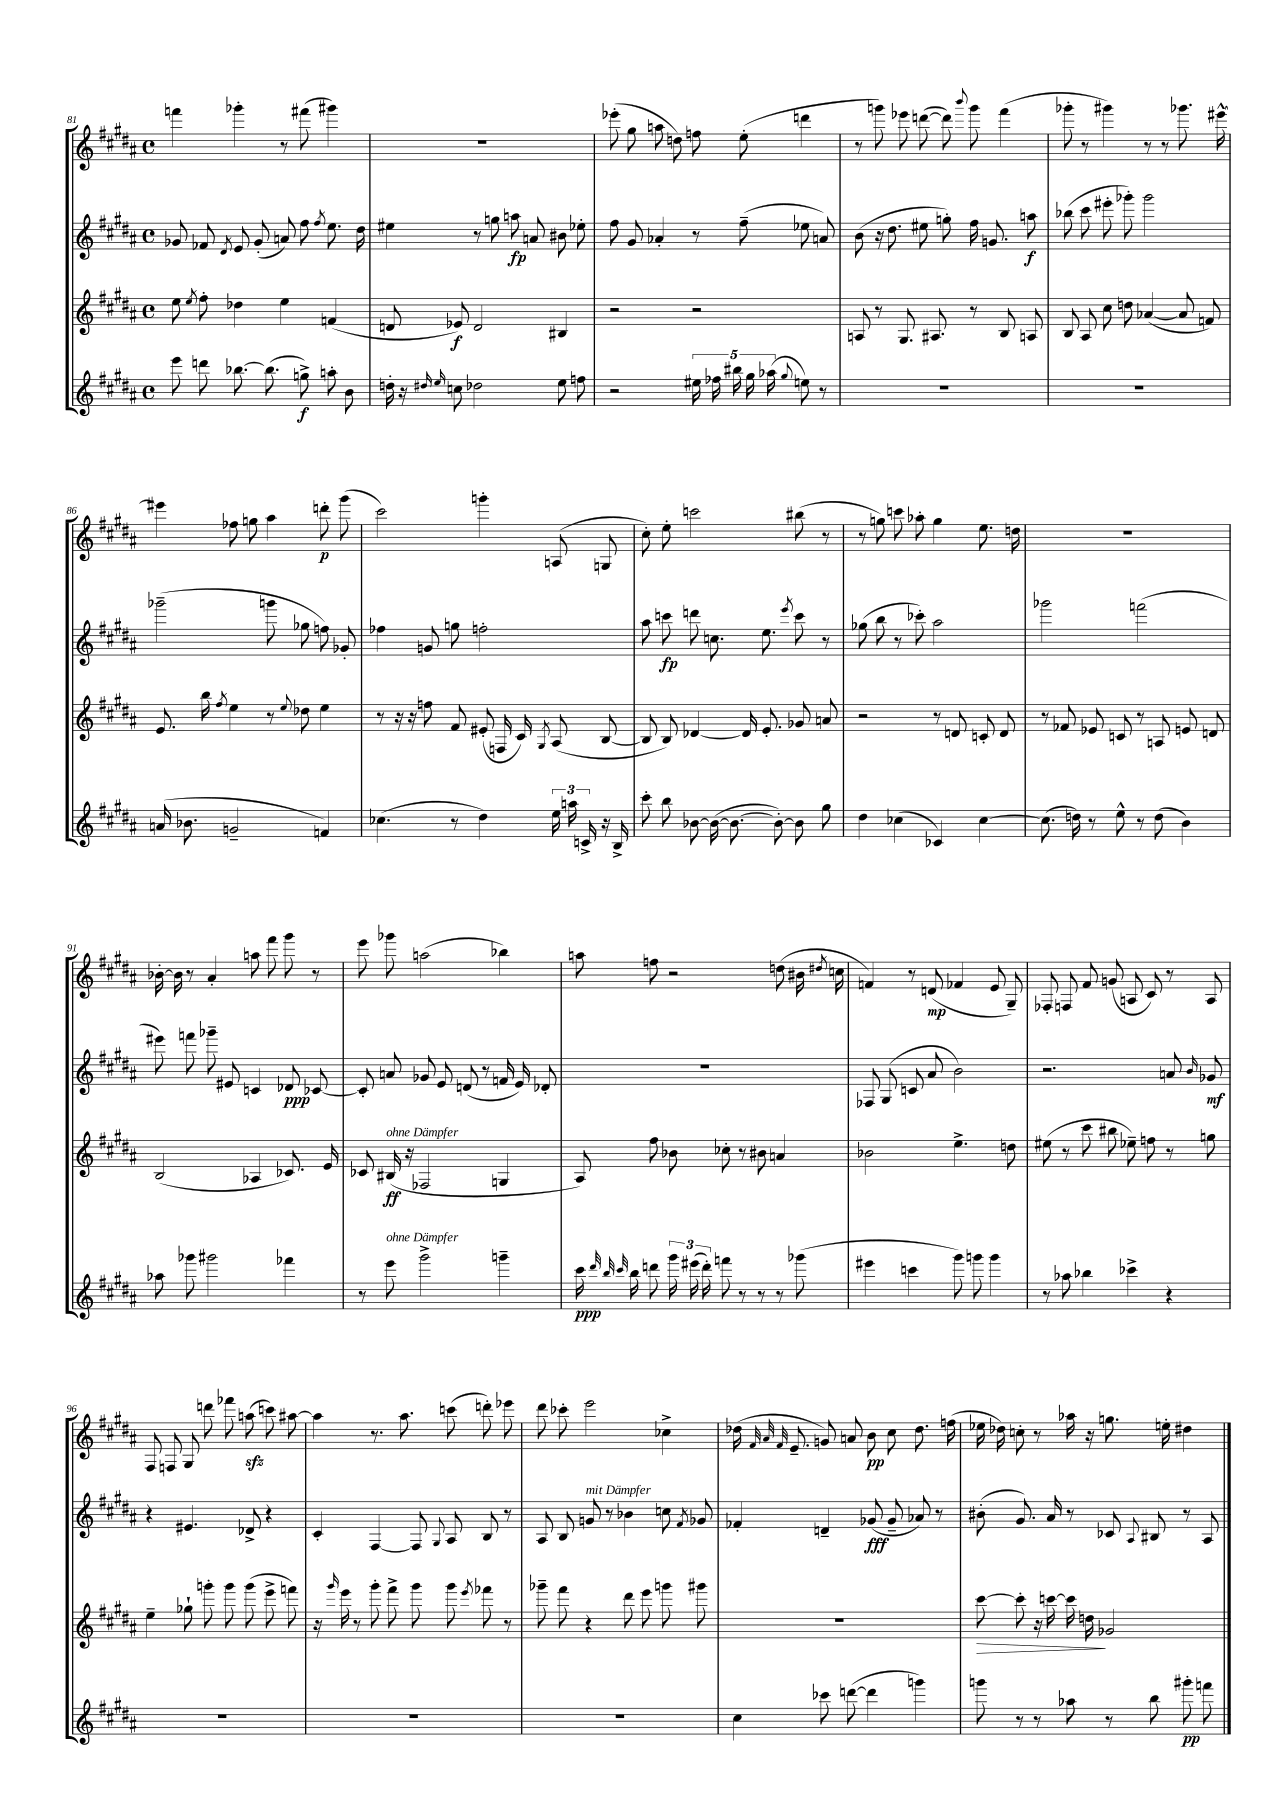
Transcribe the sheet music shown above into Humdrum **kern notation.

**kern	**kern	**kern	**kern
*staff4	*staff3	*staff2	*staff1
*clefG2	*clefG2	*clefG2	*clefG2
*k[f#c#g#d#a#]	*k[f#c#g#d#a#]	*k[f#c#g#d#a#]	*k[f#c#g#d#a#]
*M4/4	*M4/4	*M4/4	*M4/4
*met(c)	*met(c)	*met(c)	*met(c)
8eee	8ee	8g-	4fff
.	8qee	.	.
8ddd	8ff#'	8f-	.
.	.	8qd#	.
[8.bb-	4dd-	8e	4ggg-'
.	.	(8g-'	.
(8.bb-]	.	.	.
.	4ee	8a)	8r
8gg^)	.	8ff#	(8fff#
.	.	8qff#	.
8aa'	(4f	8.ee	4ggg#)
8b	.	.	.
.	.	16dd#	.
=	=	=	=
16dd'	8d	4ee#	1r
16r	.	.	.
16qqdd#	.	.	.
16qqee	.	.	.
8cc	8e-)	.	.
2dd-	2d	8r	.
.	.	8gg	.
.	.	8aa	.
.	.	8a	.
8ee	4B#	8b#	.
8ff	.	8ee-'	.
=	=	=	=
2r	2r	8ff#	(8eee-'
.	.	8g#	8gg#
.	.	4a-'	8aa
.	.	.	8dd)
20ee#	2r	8r	8ff
20ff-	.	.	.
20bb#	.	.	.
.	.	(8ff#~	(8ee'
20gg#	.	.	.
(20aa-	.	.	.
8qqgg#	.	.	.
8ee)	.	8ee-	4ddd
8r	.	8a)	.
=	=	=	=
1r	8A	(8b	8r
.	8r	16r	8ggg)
.	.	8.dd#	.
.	8.G#	.	8eee-
.	.	8ee#	([8ddd
.	8.A#	.	.
.	.	8gg')	8ddd])
.	.	.	8qqbbb
.	8r	16ff#	8ggg
.	.	8.g	.
.	8B	.	(4fff#
.	8A	8aa	.
=	=	=	=
1r	8B	(8bb-	8ggg-'
.	8A#	8ccc#	8r
.	8cc#	8eee#'	4ggg#)
.	8dd	8ggg-')	.
.	([4a-	2ggg-	8r
.	.	.	8r
.	8a-]	.	8.ggg-
.	8f)	.	.
.	.	.	[16eee#^^
=	=	=	=
(16a	8.e	(2ggg-~	4eee#]
8.b-	.	.	.
.	16bb	.	.
.	8qff#	.	.
2g~	4ee	.	8ff-
.	.	.	8gg
.	8r	8ggg	4aa#
.	8qqee	.	.
.	8dd-	8gg-	.
4f)	4ee	8ff)	8ddd'
.	.	8g-'	(8ggg#
=	=	=	=
(4.cc-	8r	4ff-	2ccc#)
.	16r	.	.
.	16r	.	.
.	8ff	8g	.
8r	8f#	8gg	.
4dd#)	(8e#'	2ff'	4ggg'
.	16F	.	.
.	16c#)	.	.
.	8qG#	.	.
24ee	(8A#	.	(8A
24aa	.	.	.
24c^	.	.	.
16r	[8B	.	8G
16B^	.	.	.
=	=	=	=
8ccc#'	8B]	8aa#	8cc#')
8bb	8B)	8ccc	8ee'
[8b-	[4d-	8ddd	2ccc
(16b-_	.	8.cc	.
8.b-_	.	.	.
.	16d-]	.	.
.	8.e'	8.ee	.
8b-'_)	.	.	.
.	.	8qeee	.
8b-]	8g-	8ccc	(8bb#
8gg#	8a	8r	8r
=	=	=	=
4dd#	2r	(8gg-	8r
.	.	8bb	8gg)
(4cc-	.	8r	8ccc
.	.	8ccc-')	8aa-'
4c-)	8r	2aa#	4gg
.	8d	.	.
[4cc-	8c'	.	8.ee
.	8d	.	.
.	.	.	16dd
=	=	=	=
(8.cc-]	8r	2ggg-	1r
.	8f-	.	.
16dd)	.	.	.
8r	8e-	.	.
8ee^^	8c	.	.
8r	8r	(2fff	.
(8dd	8A	.	.
4b)	8e	.	.
.	8d	.	.
=	=	=	=
8aa-	(2B	8eee#)	[16b-'
.	.	.	16b-]
8ggg-	.	8fff	8r
2ggg#	.	8ggg-~	4a#'
.	.	8e#	.
.	4A-	4c	8aa
.	.	.	8fff#
4fff-	8.c-)	8d-	8ggg#
.	.	[8c-	8r
.	16e	.	.
=	=	=	=
8r	8c-	8c-']	8eee
8eee	(16B#	8a	8ggg-
.	16r	.	.
2ggg#^	2F-	8g-	(2aa
.	.	8e	.
.	.	(8d	.
.	.	8r	.
4ggg~	4G	16f	4bb-)
.	.	16e)	.
.	.	8d-'	.
=	=	=	=
16ccc#	8A#)	1r	8aa
32qqddd#	.	.	.
32qqbb	.	.	.
32qqccc#	.	.	.
16bb	.	.	.
8ddd	8ff#	.	8ff
24ggg#	8b-	.	2r
(24eee#	.	.	.
24ddd')	.	.	.
8fff	8cc-'	.	.
8r	8r	.	.
8r	8b#	.	.
8r	4a	.	(8dd
(8ggg-	.	.	16b#
.	.	.	8qdd#
.	.	.	16cc
=	=	=	=
4eee#	2b-	8F-	4f)
.	.	(8G#	.
4ccc	.	8c	8r
.	.	8a#	(8d
8ggg#)	4.ee^	2b)	4f-
8ggg	.	.	.
4ggg	.	.	8e
.	8dd	.	8G#~)
=	=	=	=
8r	(8ee#	2.r	8F-'
8aa-	8r	.	8F
4bb-	8ccc#	.	8f#
.	8bb#	.	(8g
4ccc-^	8ee-~)	.	8A
.	8ff	.	8c#)
4r	8r	8a	8r
.	.	16qqb	.
.	8gg	8g-	8A
=	=	=	=
1r	4ee~	4r	8F#
.	.	.	8F
.	8gg-`	4.e#	8G#
.	8ggg'	.	8ddd
.	8ggg	.	8fff-
.	(8ggg	8d-^	(8aa
.	8eee^	4r	8ccc)
.	8fff)	.	[8aa#
=	=	=	=
1r	16r	4c#'	4aa#]
.	16qqggg#	.	.
.	16eee	.	.
.	8r	.	.
.	8ggg#'	[4F#	8.r
.	8fff#^	.	.
.	.	.	8.aa#
.	8ggg#	8F#]	.
.	.	8qqG#	.
.	8ggg#	8A#	(8ccc
.	8qeee	.	.
.	8fff-	8B	8ddd')
.	8r	8r	8eee-
=	=	=	=
1r	8ggg-~	8A#	8ddd#
.	8fff#	8B	8ccc-'
.	4r	8g	2eee
.	.	8r	.
.	8ddd#	4b-	.
.	8eee	.	.
.	8ggg	8cc	4cc-^
.	.	8qf#	.
.	8ggg#	8g-	.
=	=	=	=
4cc#	1r	4f-'	(16dd-
.	.	.	32qqf#
.	.	.	32qqa#
.	.	.	32qqf#
.	.	.	8.e~
8ccc-	.	4d~	8g)
([8ddd	.	.	8a
4ddd]	.	(8g-	8b
.	.	8g-~	8cc#
4ggg)	.	8a-)	8.dd-
.	.	8r	.
.	.	.	(16ff
=	=	=	=
8ggg	[8ccc#	(8b#'	16ee-
.	.	.	16dd-)
8r	8ccc#']	8.g#)	8cc'
8r	16r	.	8r
.	[16ccc	16a#	.
8aa-	16ccc]	8r	16aa-
.	16dd	.	16r
8r	2g-	8c-	8.gg
.	.	8qqA#	.
8bb	.	8B#	.
.	.	.	16ee'
8ggg#'	.	8r	4dd#
8fff	.	8A#	.
==	==	==	==
*-	*-	*-	*-
